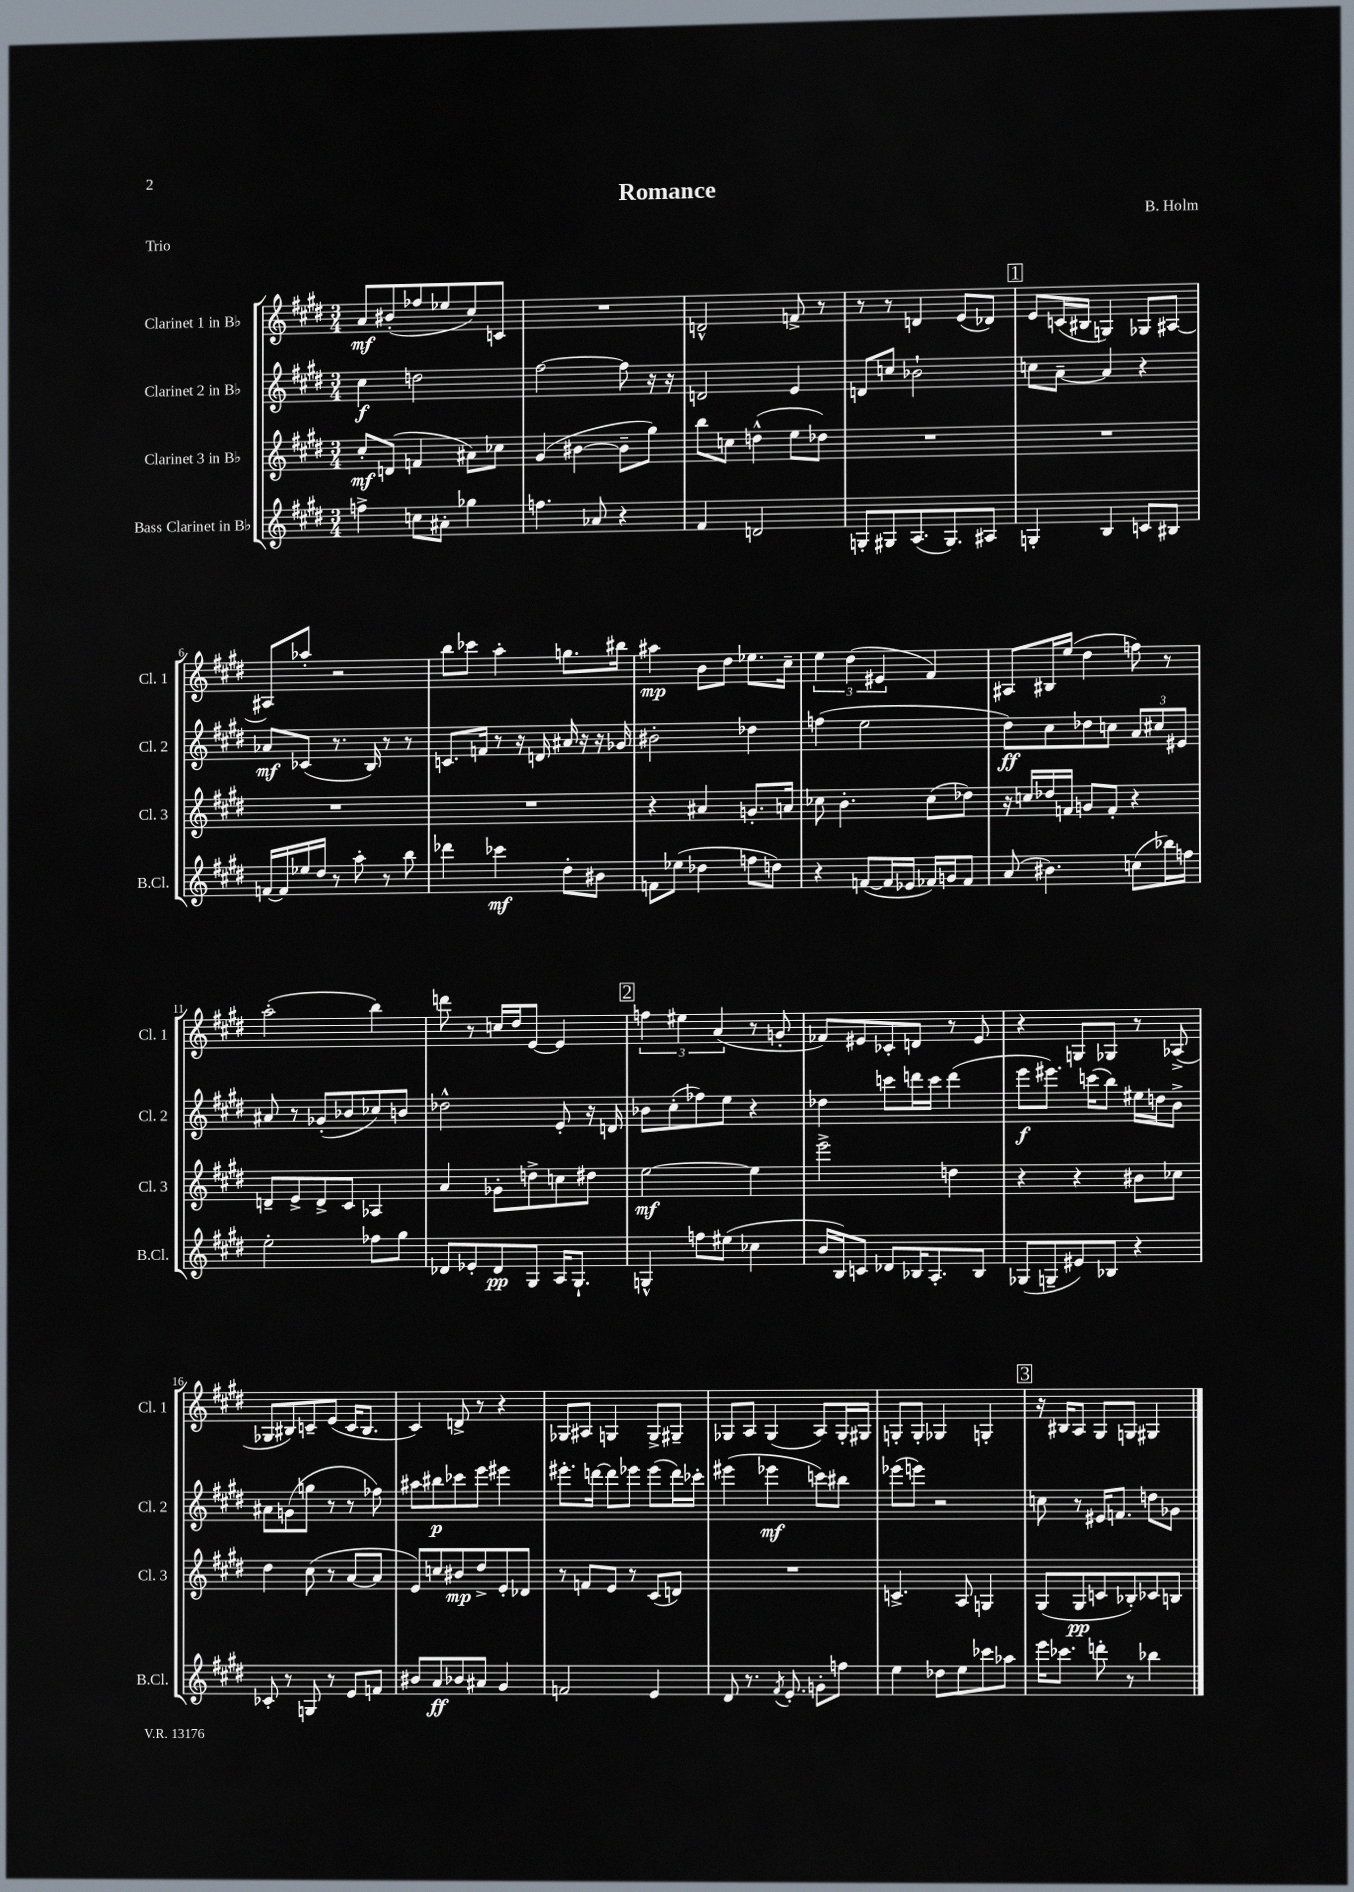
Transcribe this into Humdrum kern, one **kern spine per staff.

**kern	**kern	**kern	**kern
*staff4	*staff3	*staff2	*staff1
*clefG2	*clefG2	*clefG2	*clefG2
*k[f#c#g#d#]	*k[f#c#g#d#]	*k[f#c#g#d#]	*k[f#c#g#d#]
*M3/4	*M3/4	*M3/4	*M3/4
4ff^	8cc#'	4cc#	8a
.	(8d	.	(8b#'
8cc	4f	2dd	8ff-
8a#'	.	.	8ee-
4gg-	8a#)	.	8cc#)
.	8cc-	.	8c
=	=	=	=
4.ff	(4g#	[2ff#	2.r
.	[4b#	.	.
8a-	.	.	.
4r	8b#~]	8ff#]	.
.	8gg#)	16r	.
.	.	16r	.
=	=	=	=
4f#	8bb	2d	2d^^
.	8cc	.	.
2d	(4dd^^	.	.
.	8ee	4e	8f^
.	8dd-)	.	8r
=	=	=	=
8G'	2.r	8d	8r
8G#	.	8cc	8r
(8.A	.	2b-`	4d
8.G#)	.	.	.
.	.	.	(8e
8A#	.	.	8d-)
=	=	=	=
4G'	2.r	8cc	8e
.	.	[8a~	(16c
.	.	.	16B#
4B	.	4a]	4G)
8c	.	4r	8G-
8B#	.	.	[8A#
=	=	=	=
[16f	2.r	8a-	8A#]
16f]	.	.	.
16ee-	.	(8c-	8aa-'
16dd#	.	.	.
8r	.	8.r	2r
8aa'	.	.	.
.	.	16B)	.
8r	.	8r	.
8bb	.	8r	.
=	=	=	=
4ddd-	2.r	8.c	8bb
.	.	.	8ccc-
.	.	16f	.
4ccc-	.	8r	4aa'
.	.	16r	.
.	.	16d	.
8dd#'	.	16a#	8.gg
.	.	16r	.
8b#	.	16r	.
.	.	16g-	16bb#
=	=	=	=
8f	4r	2b#'	4aa#
(8ee-	.	.	.
4dd-	4a#	.	8b
.	.	.	8dd#
8ff	8.g'	4dd-	8.ee-
8dd)	.	.	.
.	16a	.	16cc#~
=	=	=	=
4r	8cc-	(4ff	6ee
.	4.b'	.	.
.	.	.	(6dd#
([8f	.	2ee	.
.	.	.	6e#
16f]	.	.	.
16e-	.	.	.
16f-)	(8cc-	.	4f#)
16g	.	.	.
8f-	8dd-)	.	.
=	=	=	=
(8a	16r	8dd#)	8A#
.	16cc	.	.
4.b#)	16dd-	8cc#	16B#
.	16f	.	(16ee
.	8g	8dd-	4dd#
.	8f'	8cc	.
(8cc	4r	12a	8ff)
.	.	12cc#	.
16bb-)	.	.	8r
.	.	12e#	.
16ff	.	.	.
=	=	=	=
2ee'	8d~	8a#	(2aa'
.	8e^	8r	.
.	8d^	(8g-'	.
.	8c#	8b-	.
8ff-	4A-	8cc-)	4bb)
8gg#	.	8b	.
=	=	=	=
8d-	4a	2dd-^^	8ddd
8e-'	.	.	8r
8d-	8g-'	.	16cc
.	.	.	16dd#
8G#	8dd^	.	[8e
16A	8cc	8e'	4e]
8.G#`	.	.	.
.	8dd#	16r	.
.	.	16d	.
=	=	=	=
4G^^	[2ee	8b-	6ff
.	.	(8cc#'	.
.	.	.	6ee#
8ff	.	8ff-)	.
.	.	.	(6a
(8ee#	.	8ee	.
4cc-	4ee]	4r	8r
.	.	.	8g'
=	=	=	=
16b	2eee^	4dd-	8f-)
16B)	.	.	.
8c	.	.	8e#
8d-	.	8ccc	8c-'
16B-	.	16ddd	8d
8.A'	.	16ccc	.
.	4dd	(4ddd	8r
8B-	.	.	8e#
=	=	=	=
(8G-	4r	8eee	4r
8G~	.	8.eee#)	.
8e#)	4r	.	8G
.	.	(16ccc	.
8B-	.	8bb)	8G-
4r	8b#	16ee#	8r
.	.	16dd	.
.	8cc-	8b^	(8A-^
=	=	=	=
8c-'	4dd#	8a#	8G-
8r	.	(8g	8B#)
8G	(8cc#	8gg	8c~
8r	8r	8r	(8e
8e	[8a	8r	16c
.	.	.	8.B#
8f	8a]	8ff-)	.
=	=	=	=
8b#	8e)	8aa#	4c#)
8a	8cc	8bb#	.
8b-	8b#	8ccc-	8d^
8a#	8dd#^	8eee	8r
4g#	8e'	4eee#	4r
.	8d-	.	.
=	=	=	=
2f	8r	8.eee#'	8G-
.	8f	.	8A#
.	.	[16ddd	.
.	8e	8ddd]	4G
.	8r	8eee-	.
4e	(8c#	(8eee-	8G^
.	8d)	16ddd)	8G#~
.	.	16ccc-'	.
=	=	=	=
8d#	2.r	(4eee#	8G-
8.r	.	.	8A
.	.	4eee-	(4G-
8qf#	.	.	.
8.e'	.	.	.
8g'	.	8ccc)	8A)
8ff	.	8bb#	16G-'
.	.	.	16G#
=	=	=	=
4ee	4.c^	(8eee-	8G'
.	.	8eee)	8G'
8dd-	.	2r	4G-
8ee	8A	.	.
8ccc-	4G	.	4G'
8aa-	.	.	.
=	=	=	=
16eee	(8G#	8cc	16r
8.ccc-	.	.	16B#
.	8G#	8r	8A
8ddd'	8c	16e#	8G#
.	.	8.f	.
8r	8B-')	.	8G
4bb-	8c-	8dd	4G#
.	8B	8g-	.
==	==	==	==
*-	*-	*-	*-
